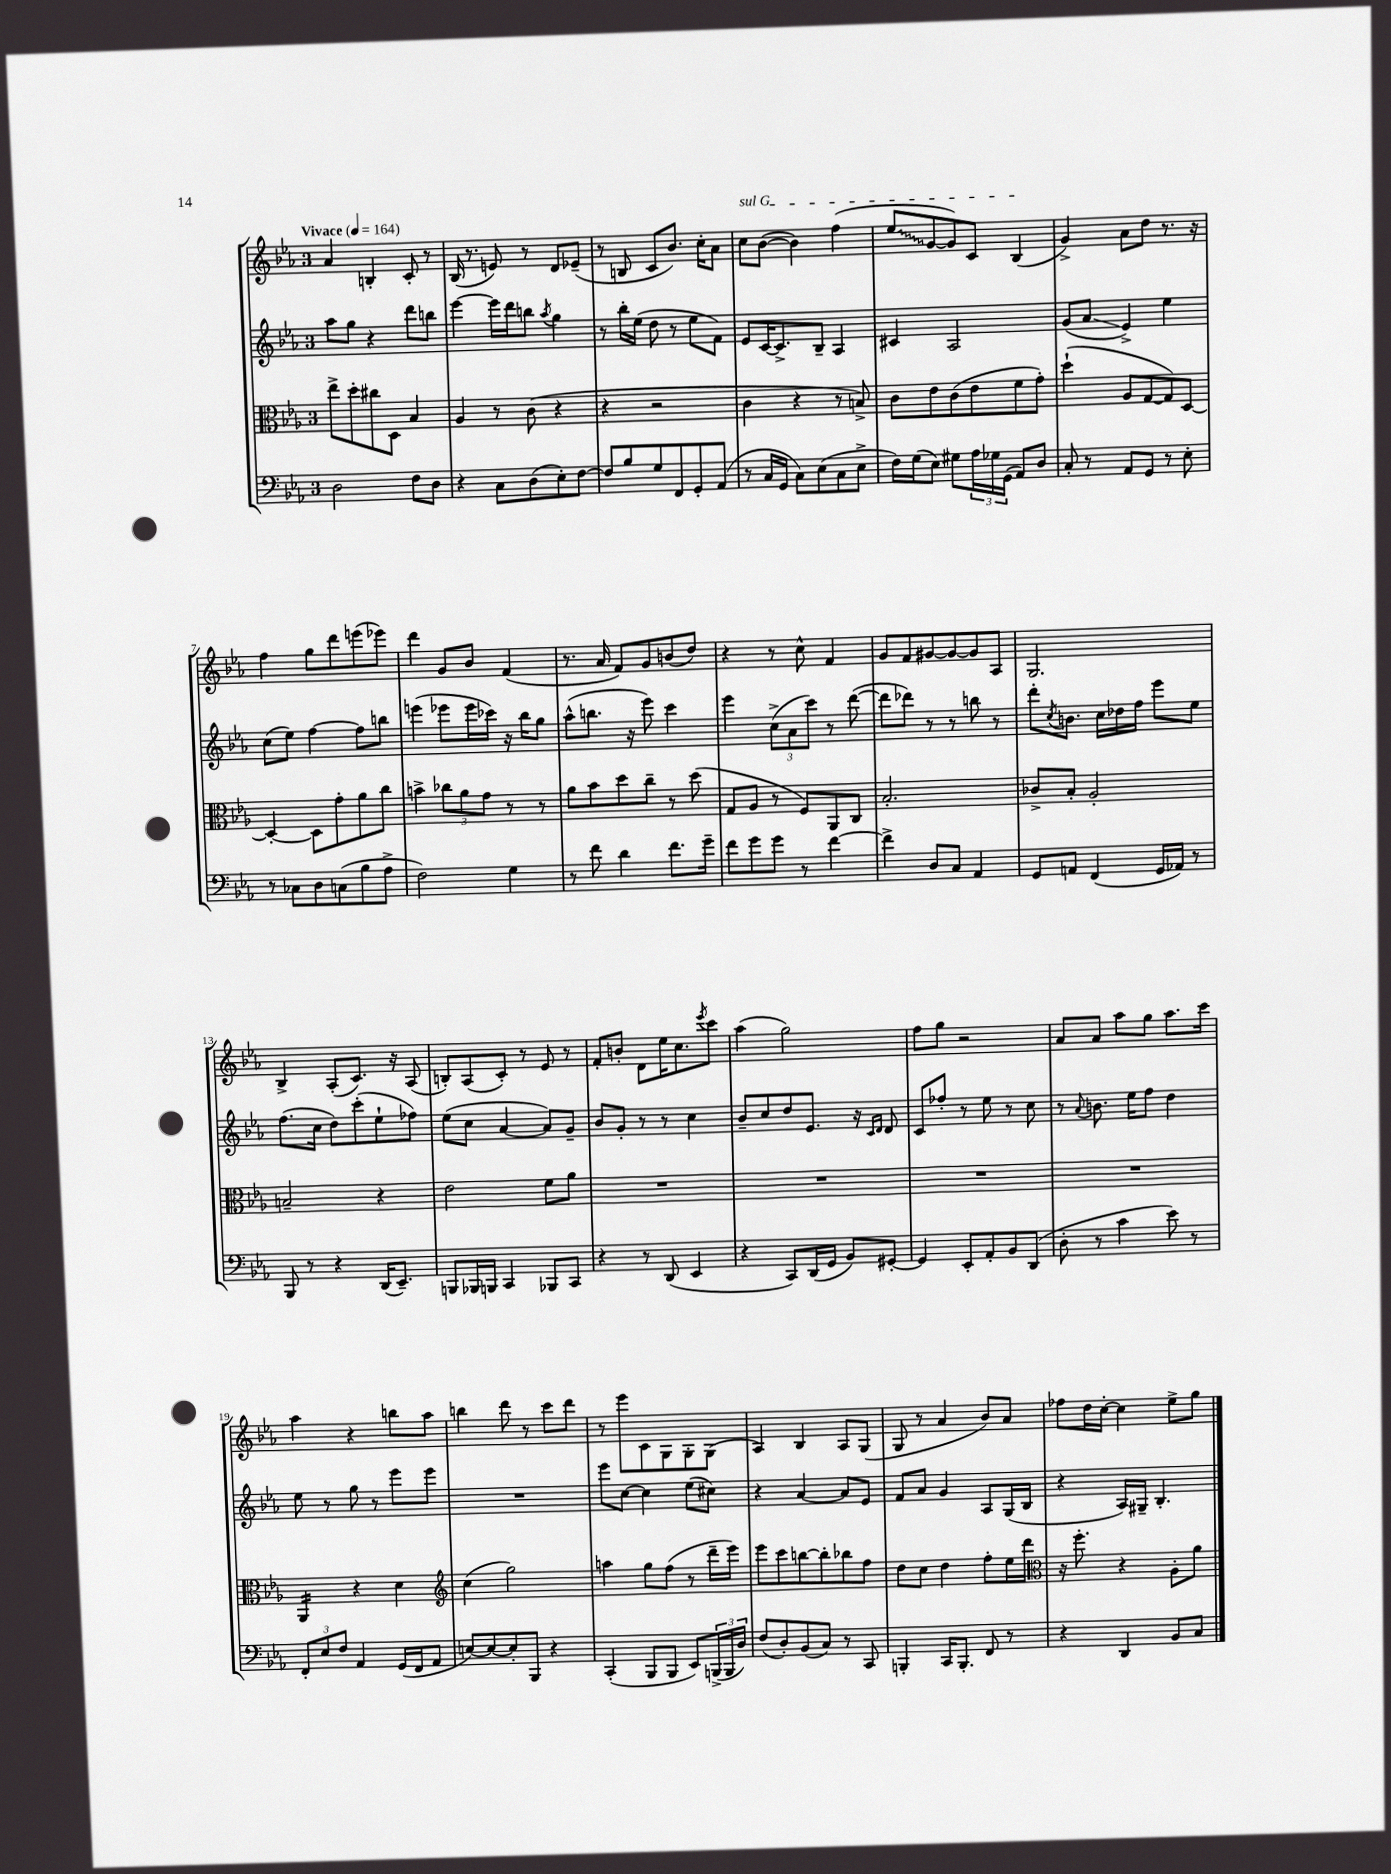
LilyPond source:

<<
\new StaffGroup <<
\new Staff = "s0" {
    \clef treble \key ees \major \once \override Staff.TimeSignature.style = #'single-digit \time 3/4 \tempo "Vivace" 4 = 164
    aes'4 b4-. c'8-. r8 |
    bes16( r8. e'8) r8 d'8 ees'8--( |
    r8 b8 c'8 bes'8.) c''16-. aes'8 |
    \once \override TextSpanner.bound-details.left.text = \markup { \italic "sul G" } c''8\startTextSpan bes'8~( bes'4) f''4( |
    \once \override Glissando.style = #'zigzag ees''8\glissando g'8~ g'8) c'8 bes4\stopTextSpan( |
    g'4->) aes'8 d''8 r8. r16 |
    f''4 g''8 d'''8 e'''8( ees'''8) |
    d'''4 g'8 bes'8 f'4( |
    r8. aes'16 f'8) g'8 b'8( d''8) |
    r4 r8 c''8-^ f'4 |
    g'8 f'8 gis'8~ gis'8~ gis'8 aes8 |
    g2. |
    bes4-> aes8-.( c'8.) r16 aes8( |
    b8-.) aes8( c'8-.) r8 ees'8 r8 |
    f'8-. b'8-. d'8 ees''16 c''8. \acciaccatura { ees'''8 } c'''8 |
    aes''4( g''2) |
    f''8 g''8 r2 |
    aes'8 aes'8 aes''8 g''8 aes''8. c'''16 |
    aes''4 r4 b''8 aes''8 |
    b''4 d'''8 r8 c'''8 d'''8 |
    r8 ees'''8 c'8 g8 g8-. g8( |
    aes4) bes4 aes8 g8( |
    g8 r8 aes'4 bes'8) aes'8 |
    fes''8 d''16 c''16~-. c''4 ees''8-> g''8 \bar "|." |
}
\new Staff = "s1" {
    \clef treble \key ees \major \once \override Staff.TimeSignature.style = #'single-digit \time 3/4
    aes''8 g''8 r4 d'''8 b''8 |
    ees'''4~ ees'''16 d'''16 b''8 \acciaccatura { aes''8 } g''4 |
    r8 bes''16-. ees''16( d''8 r8 ees''8 f'8) |
    ees'8 c'16~ c'8.-> bes8-- aes4 |
    cis'4 aes2 |
    g'8( aes'8\glissando ees'4->) ees''4 |
    c''8( ees''8) f''4~ f''8 b''8 |
    e'''4( ees'''8 ees'''16 ces'''16) r16 bes''16 g''8 |
    aes''8-^( b''8. r16 ees'''8) c'''4 |
    ees'''4 \tuplet 3/2 { c''8->( aes'8 c'''8) } r8 d'''8~( |
    d'''8 des'''8) r8 r8 b''8 r8 |
    d'''8-. \acciaccatura { c''8 } b'8. c''16 des''16 f''16 ees'''8 ees''8 |
    f''8.( c''16 d''8) c'''8-.( ees''8-! fes''8) |
    ees''8( c''8 aes'4~ aes'8) g'8-- |
    bes'8 g'8-. r8 r8 c''4 |
    bes'8-- c''8 d''8 ees'8. r16 \grace { c'16 d'16 } d'8 |
    c'8 fes''8-. r8 ees''8 r8 c''8 |
    r8 \appoggiatura { aes'8 } b'8. ees''16 f''8 d''4 |
    ees''8 r8 g''8 r8 ees'''8 ees'''8 |
    R2. |
    ees'''8 c''8~ c''4 ees''8( cis''8) |
    r4 aes'4~ aes'8 ees'8 |
    f'8 aes'8 g'4 aes8 g16( bes16 |
    r4 aes16) gis16-- bes4.-. \bar "|." |
}
\new Staff = "s2" {
    \clef alto \key ees \major \once \override Staff.TimeSignature.style = #'single-digit \time 3/4
    ees''8-> d''8-. cis''8 d8 bes4 |
    aes4 r8 c'8( r4 |
    r4 r2 |
    c'4 r4 r8 b8->) |
    c'8 ees'8 c'8( ees'8 f'8 g'8-.) |
    d''4-!( aes8 g8~ g8) d8~ |
    d4~-. d8 g'8-. aes'8 c''8 |
    b'4-> \tuplet 3/2 { ces''8 aes'8 g'8 } r8 r8 |
    aes'8 bes'8 d''8 c''8-- r8 d''8( |
    g8 aes8 r8 f8) aes,8 c8 |
    bes2.-. |
    ces'8-> bes8-. aes2-. |
    b2-- r4 |
    ees'2 f'8 aes'8 |
    R2. |
    R2. |
    R2. |
    R2. |
    aes,4:16 r4 d'4 |
    \clef treble c''4( g''2) |
    a''4 g''8 f''8( r8 d'''16-- ees'''16) |
    ees'''8 c'''8 b''8~ b''8-. bes''8 f''8 |
    d''8 c''8 d''4 f''8-. ees''16 d'''16 |
    \clef alto r16 f''8.-. r4 aes8-. aes'8 \bar "|." |
}
\new Staff = "s3" {
    \clef bass \key ees \major \once \override Staff.TimeSignature.style = #'single-digit \time 3/4
    d2 f8 d8 |
    r4 c8 d8( ees8-.) f8~ |
    f8 bes8 g8 f,8 g,8-. aes,8( |
    r8 c16 g,16 c8) ees8( c8 ees8-> |
    f16) g16( ees8) gis8 \tuplet 3/2 { aes16 ges16 g,16( } aes,8) d8 |
    c8-. r8 aes,8 g,8 r8 ees8-. |
    r8 ces8 d8 c8( bes8 aes8-> |
    f2) g4 |
    r8 f'8 d'4 f'8. g'16-- |
    f'8 g'8 g'8 r8 f'4~ |
    f'4-> d8 c8 aes,4 |
    g,8 a,8 f,4( g,16 aes,16) r8 |
    bes,,8 r8 r4 d,16( ees,8.--) |
    b,,8 bes,,16 b,,16 c,4 bes,,8 c,8 |
    r4 r8 d,8( ees,4 |
    r4 c,8) d,16( g,16 bes,8) gis,8~-. |
    gis,4 ees,8-. aes,8-. bes,8 d,8( |
    d8-. r8 c'4 ees'8) r8 |
    \tuplet 3/2 { f,8-. ees8 f8 } aes,4 g,16( f,16 aes,8 |
    e8~) e8~ e8-. bes,,8 r4 |
    c,4-.( bes,,8 bes,,8 ees,8) \tuplet 3/2 { b,,16->( b,,16 d16) } |
    f8( d8-.) bes,8( c8) r8 c,8 |
    b,,4-. c,16 b,,8.-. f,8 r8 |
    r4 d,4 bes,8 c8 \bar "|." |
}
>>
>>
